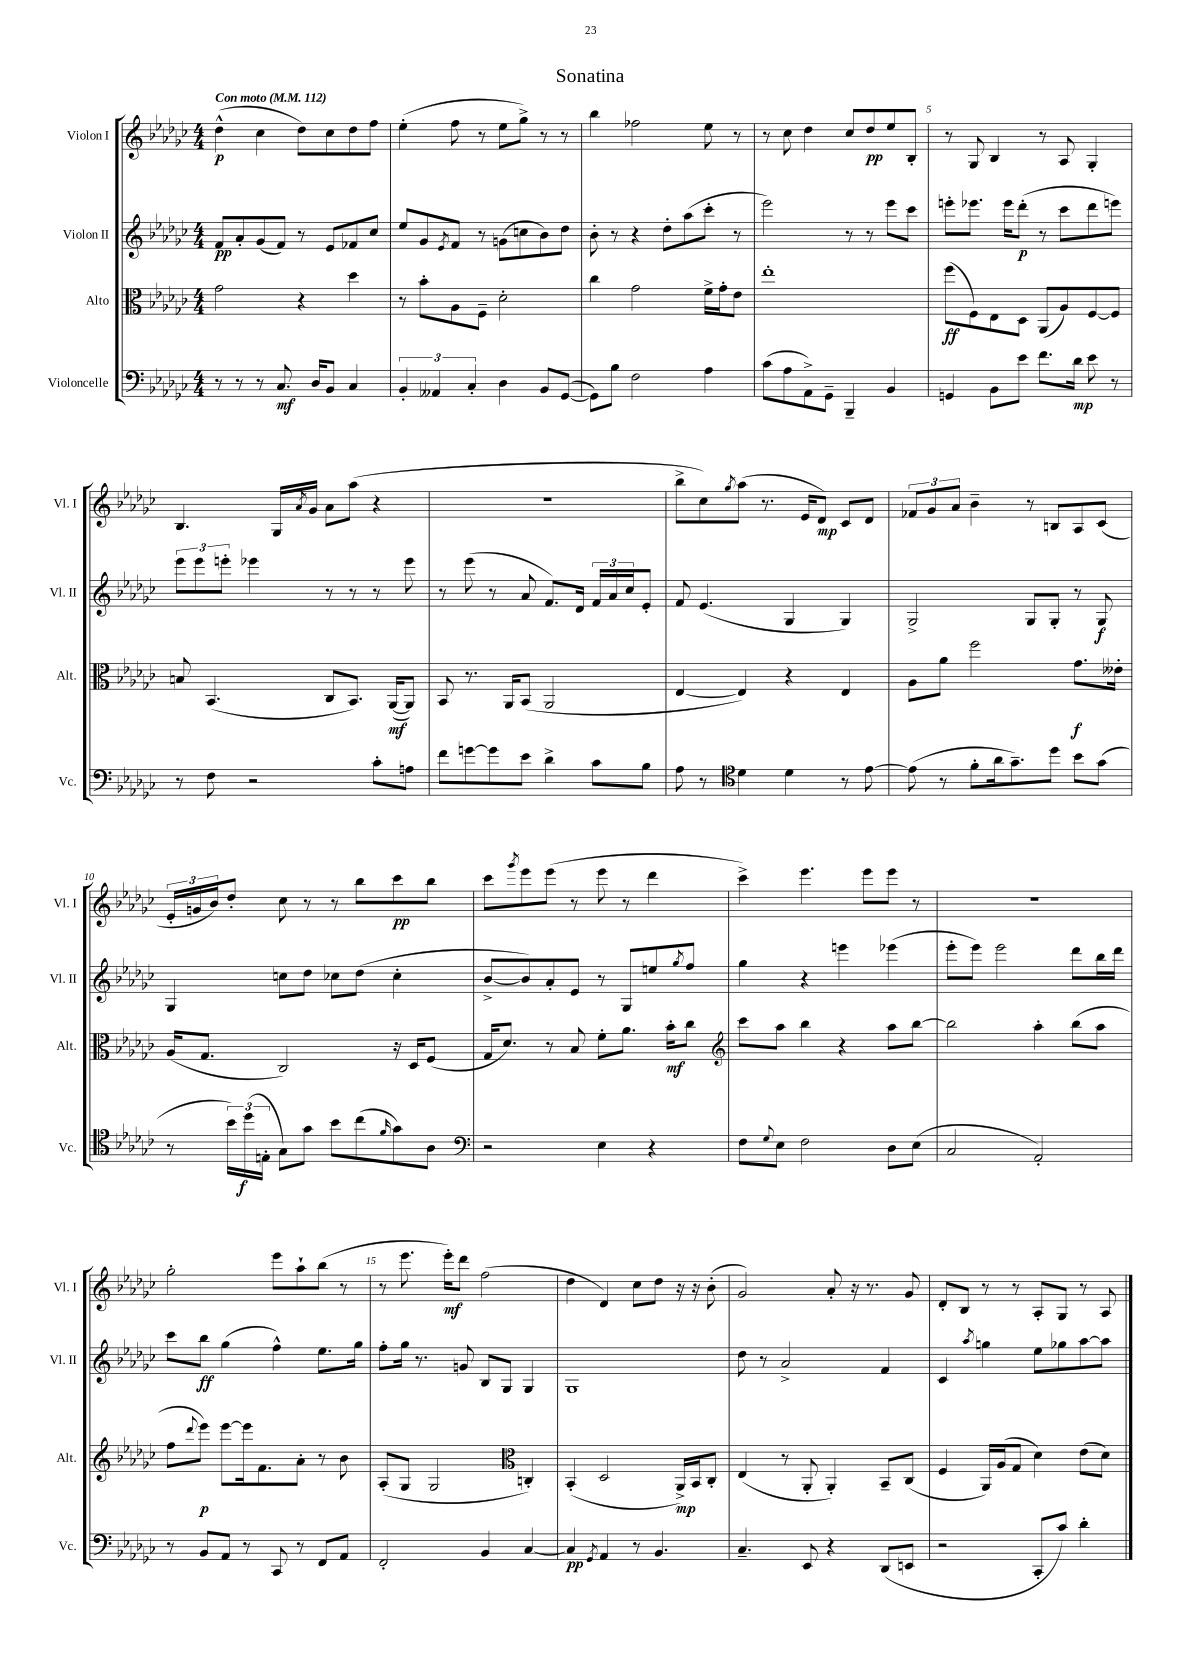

**kern	**kern	**kern	**kern
*staff4	*staff3	*staff2	*staff1
*clefF4	*clefC3	*clefG2	*clefG2
*k[b-e-a-d-g-c-]	*k[b-e-a-d-g-c-]	*k[b-e-a-d-g-c-]	*k[b-e-a-d-g-c-]
*M4/4	*M4/4	*M4/4	*M4/4
*MM112	*MM112	*MM112	*MM112
8r	2g-\	8f/L	(4dd-^^\
8r	.	8a-'/	.
8r	.	(8g-/	4cc-\
8.C-/	.	8f/J)	.
.	4r	8r	8dd-\L)
16D-/LK	.	.	.
8BB-/J	.	8e-/L	8cc-\
4C-/	4dd-\	8f-/	8dd-\
.	.	8cc-/J	8ff\J
=	=	=	=
6BB-'/	8r	8ee-/L	(4ee-'\
.	8b-'\L	8g-/	.
6AA--/	.	.	.
.	.	8qe-/	.
.	8A-\	8f/J	8ff\
6C-'/	.	.	.
.	8F~\J	8r	8r
4D-\	2d-'\	(8g\L	8ee-\L
.	.	8cc\	8gg-^\J)
8BB-/L	.	8b-\)	8r
([8GG-/J	.	8dd-\J	8r
=	=	=	=
8GG-\]L)	4cc-\	8b-'\	4bb-\
8B-\J	.	8r	.
2F\	2g-\	4r	2ff-\
.	.	8dd-'\L	.
.	.	(8aa-\	.
4A-\	16f^\LL	8ccc-'\J	8ee-\
.	16g-'\J	.	.
.	8e-\J	8r	8r
=	=	=	=
(8c-\L	1ee-'	2eee-\)	8r
8A-\	.	.	8cc-\
8AA-^\)	.	.	4dd-\
8GG-~\J	.	.	.
4BBB-~/	.	8r	8cc-/L
.	.	8r	8dd-/
4BB-/	.	8eee-\L	8ee-/
.	.	8ccc-\J	8B-'/J
=	=	=	=
4GG/	(8ff\L	8eee'\L	8r
.	8F\)	8.eee-\J	8G-/
8BB-\L	8E-\	.	4B-/
.	.	16eee-\LK	.
8e-\J	8D-\J	(8ddd-'\J	.
8.f\L	(8AA-/L	8r	8r
.	8A-/)	8ccc-\L	8A-/
16d-\Jk	.	.	.
8e-\	[8F/	8ddd-\	4G-'/
8r	8F/]J	8eee\J)	.
=	=	=	=
8r	8B/	12eee-\L	4.B-/
.	.	12eee-\	.
8F\	(4.BB-/	.	.
.	.	12eee'\J	.
2r	.	4eee-\	.
.	.	.	16G-/LL
.	.	.	8qa-/
.	.	.	16g-/JJ
.	8C-/L	8r	8a-\L
.	8.BB-/J)	8r	(8aa-\J
8c-'\L	.	8r	4r
.	([16AA-/LK	.	.
8A\J	8AA-/]J)	8eee-\	.
=	=	=	=
8f\L	8BB-/	8r	1r
[8g\	8.r	(8eee-\	.
8g\]	.	8r	.
.	16AA-/LK	.	.
8e-\J	(8BB-/J	8a-/	.
4d-^\	2AA-/	8.f/L)	.
.	.	16d-/Jk	.
8c-\L	.	24f/LL	.
.	.	24a-/	.
.	.	24cc-/J	.
8B-\J	.	8e-'/J	.
=	=	=	=
8A-\	[4E-/	8f/	8bb-^\L
8r	.	(4.e-/	8cc-\)
*clefC4	*	*	*
.	.	.	8qgg-/
4d-\	4E-/])	.	(8aa-\J
.	.	.	8.r
4d-\	4r	4G-/	.
.	.	.	16e-/LK
.	.	.	8d-/J)
8r	4E-/	4G-/)	8c-/L
[8e-\	.	.	8d-/J
=	=	=	=
(8e-\]	8A-\L	2G-^/	12f-/L
.	.	.	12g-/
8r	8a-\J	.	.
.	.	.	12a-/J
8f'\L	2ff\	.	4b-~\
16a-\k	.	.	.
8.g-~\)	.	.	.
.	.	8G-/L	8r
8dd-\J	.	8G-'/J	8B/L
8b-\L	8.g-\L	8r	8A-/
(8g-\J	.	8G-/	(8c-/J
.	16e--'\Jk	.	.
=	=	=	=
8r	(16A-/LK	4G-/	24e-'/LL
.	.	.	24g/
.	8.G-/J	.	.
.	.	.	24b-/J)
24b-\LL)	.	.	8dd-'/J
(24dd-\	.	.	.
24E'\JJ	.	.	.
8G-\L)	2C-/)	8cc\L	8cc-\
8g-\J	.	8dd-\J	8r
8b-\L	.	8cc-\L	8r
(8cc-\	.	(8dd-\J	8bb-\L
16qqf/	.	.	.
8g-\)	16r	4cc-'\	8ccc-\
.	16D-/LK	.	.
8A-\J	(8F/J	.	8bb-\J
=	=	=	=
*clefF4	*	*	*
2r	16G-/LK	[8b-^/L	8ccc-\L
.	8.d-/J)	.	.
.	.	.	8qggg-/
.	.	8b-/])	8eee-\
.	8r	8a-'/	(8eee-\J
.	8B-/	8e-/J	8r
4E-\	8f'\L	8r	8eee-\
.	8.a-\J	8G-/L	8r
4r	.	8ee/	4ddd-\
.	16b-'\LK	.	.
.	.	8qgg-/	.
.	8cc-\J	8ff/J	.
=	=	=	=
*	*clefG2	*	*
8F\L	8ccc-\L	4gg-\	4ccc-^\)
8qqG-/	.	.	.
8E-\J	8aa-\J	.	.
2F\	4bb-\	4r	4.eee-\
.	4r	4eee\	.
.	.	.	8eee-\L
8D-\L	8aa-\L	(4eee-\	8eee-\J
(8E-\J	[8bb-\J	.	8r
=	=	=	=
2C-/	2bb-\]	8eee-'\L	1r
.	.	8eee-\J)	.
.	.	2eee-\	.
2AA-'/)	4aa-'\	.	.
.	(8bb-\L	8ddd-\L	.
.	8aa-\J	16bb-\L	.
.	.	16ddd-\JJ	.
=	=	=	=
8r	8ff\L	8ccc-\L	2gg-'\
.	8qqddd-/	.	.
8BB-/L	8eee-\J)	8bb-\J	.
8AA-/J	[8eee-\L	(4gg-\	.
8r	16eee-\]k	.	.
.	8.f\	.	.
8CC-/	.	4ff^^\)	8eee-\L
8r	8a-'\J	.	8aa-`\
8FF/L	8r	8.ee-\L	(8bb-\J
8AA-/J	8b-\	.	8r
.	.	16gg-\Jk	.
=	=	=	=
2FF'/	(8A-'/L	8ff'\L	8r
.	8G-/J	16gg-\Jk	8.eee-\
.	.	8.r	.
.	2G-/	.	.
.	.	.	16eee-'\LK)
.	.	8g/	8ddd-\J
4BB-/	.	8B-/L	(2ff\
.	.	8G-/J	.
*	*clefC3	*	*
[4C-/	4C'/)	4G-/	.
=	=	=	=
4C-/]	(4BB-'/	1G-	4dd-\
8qGG-/	.	.	.
4AA-/	2D-/	.	4d-/)
8r	.	.	8cc-\L
4.BB-/	.	.	8dd-\J
.	16AA-^/LL)	.	16r
.	16BB-/J	.	16r
.	8C-'/J	.	(8b-'\
=	=	=	=
4.C-~/	(4E-/	8dd-\	2g-/)
.	.	8r	.
.	8r	2a-^/	.
8EE-/	8AA-'/	.	.
4r	4AA-'/)	.	8a-'/
.	.	.	16r
.	.	.	8.r
(8DD-/L	8BB-~/L	4f/	.
8EE/J	(8C-/J	.	8g-/
=	=	=	=
2r	4F/	4c-/	8d-'/L
.	.	.	8B-/J
.	.	8qaa-/	.
.	16AA-/LL)	4gg\	8r
.	(16A-/J	.	.
.	8G-/J	.	8r
8CC-'/L	4d-\)	8ee-\L	8A-'/L
8c-/J)	.	8gg-\	8G-/J
4d-'\	(8e-\L	[8aa-\	8r
.	8d-\J)	8aa-\]J	8A-/
==	==	==	==
*-	*-	*-	*-
